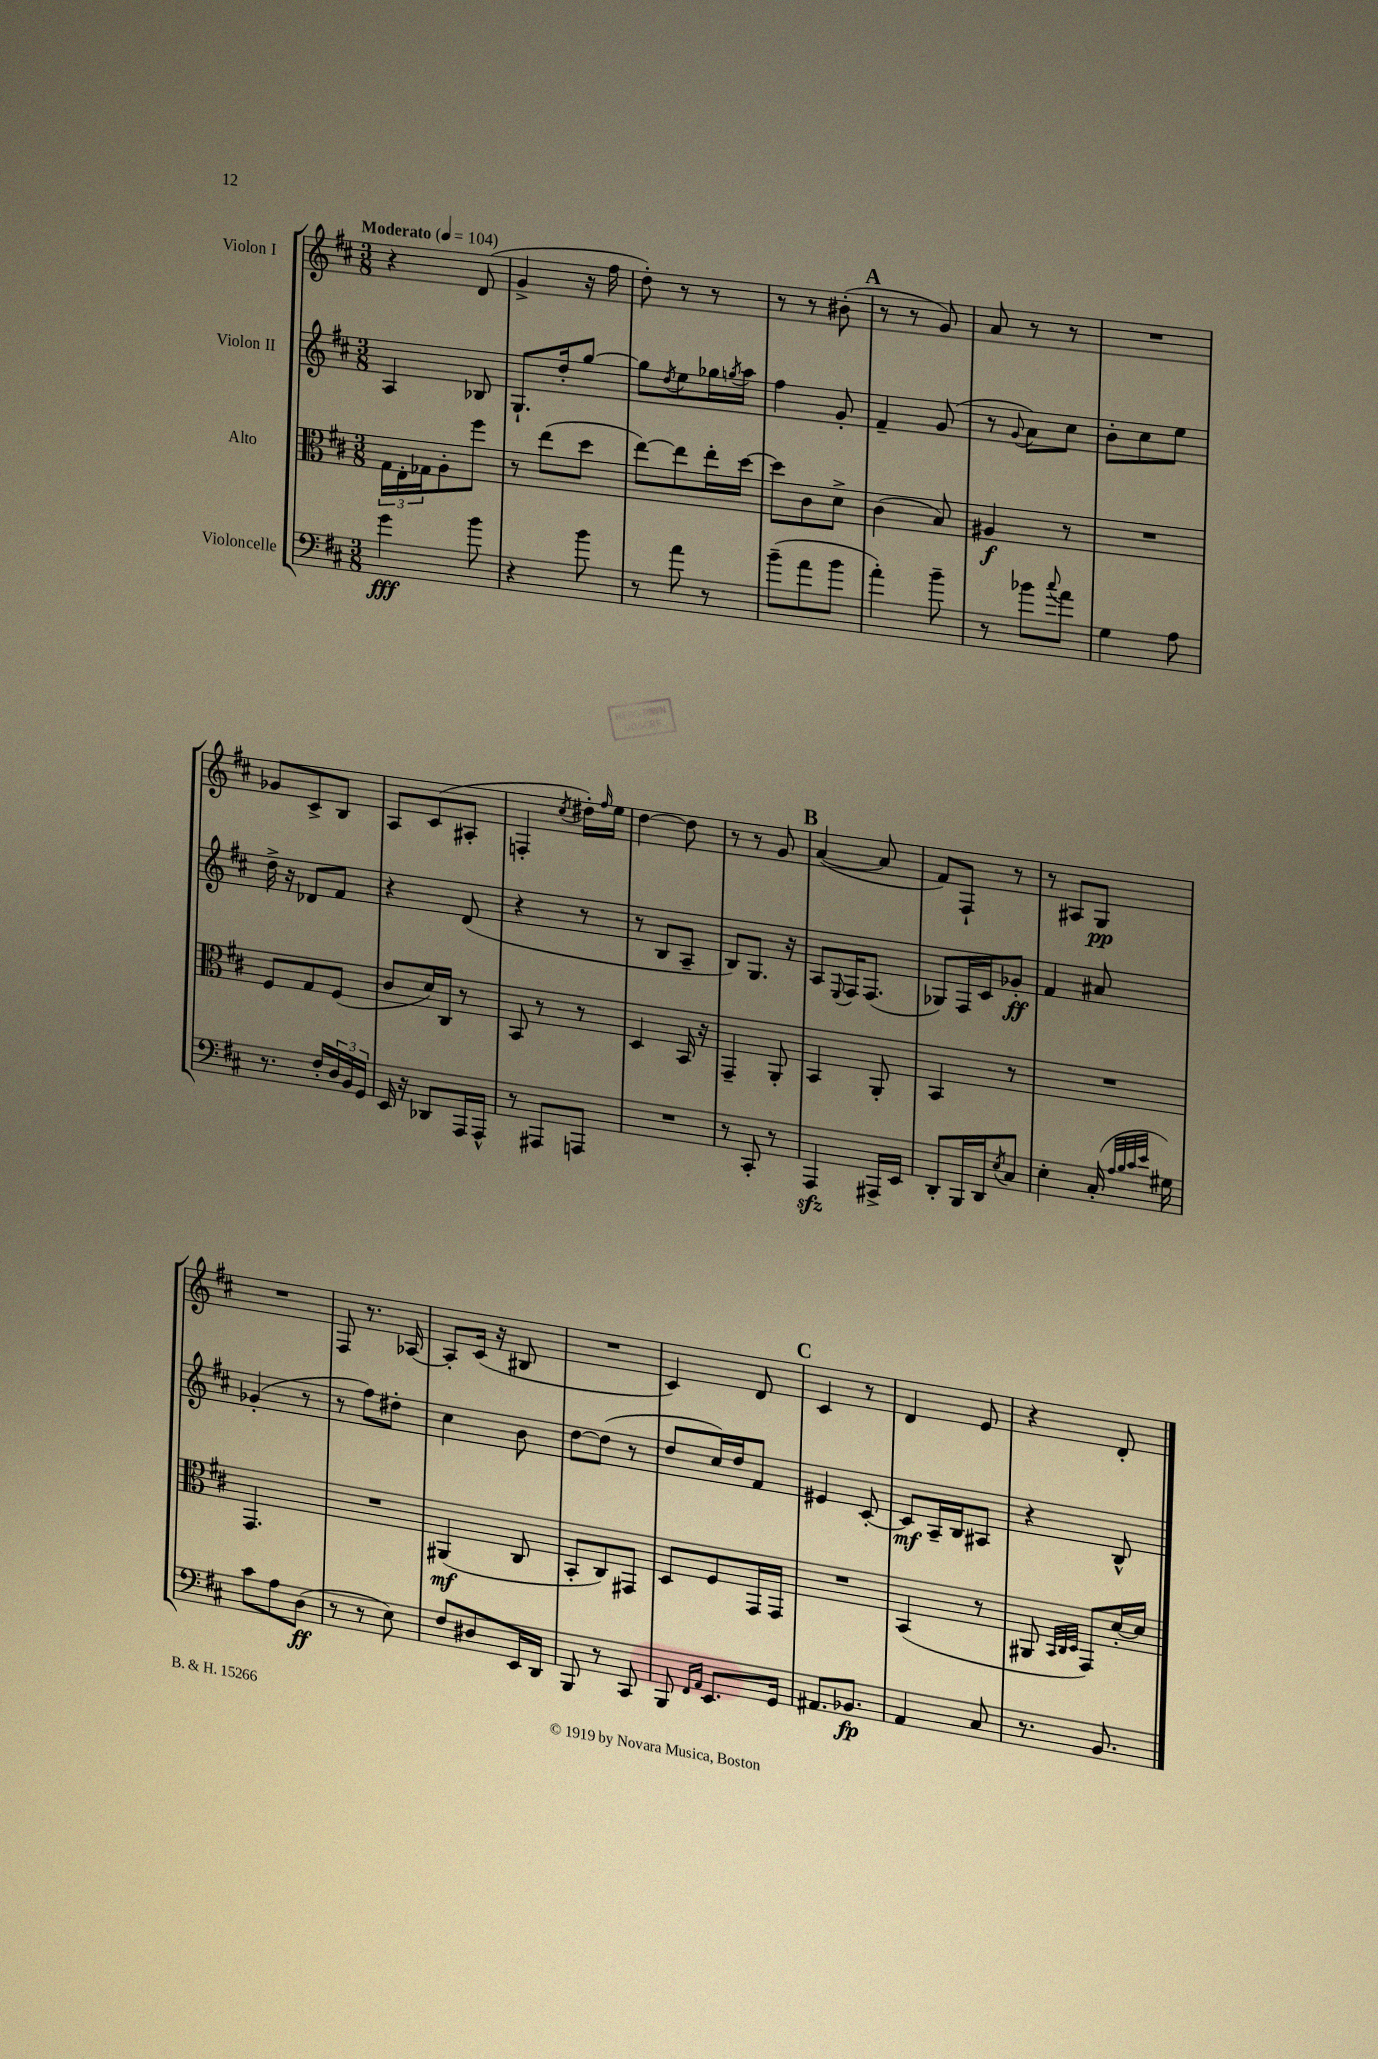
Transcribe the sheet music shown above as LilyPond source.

<<
\new StaffGroup <<
\new Staff = "s0" \with { instrumentName = "Violon I" } {
    \clef treble \key d \major \numericTimeSignature \time 3/8 \tempo "Moderato" 4 = 104
    r4 d'8( |
    g'4-> r16 fis''16 |
    d''8-.) r8 r8 |
    r8 r8 bis'8-.( |
    \mark \markup { \bold "A" } r8 r8 g'8) |
    a'8 r8 r8 |
    R4. |
    ges'8 cis'8-> b8 |
    a8 cis'8( ais8-. |
    f4-. \acciaccatura { cis''8 } dis''16-.) \grace { fis''16 } e''16 |
    d''4~ d''8 |
    r8 r8 g'8 |
    \mark \markup { \bold "B" } a'4~( a'8 |
    fis'8) fis8-! r8 |
    r8 ais8 g8\pp |
    R4. |
    fis8 r8. aes16~ |
    aes8-. cis'16( r16 bis8 |
    R4. |
    cis'4) d'8 |
    \mark \markup { \bold "C" } cis'4 r8 |
    d'4 e'8 |
    r4 d'8-. \bar "|." |
}
\new Staff = "s1" \with { instrumentName = "Violon II" } {
    \clef treble \key d \major \numericTimeSignature \time 3/8
    a4 bes8 |
    g8.-! d''16-. g''8~ |
    g''8 \acciaccatura { d''8 } e''8 ges''16 \acciaccatura { g''8 } a''16 |
    fis''4 g'8-. |
    \mark \markup { \bold "A" } fis'4-- g'8( |
    r8 \appoggiatura { g'8 } a'8) cis''8 |
    b'8-. cis''8 e''8 |
    d''16-> r16 des'8 fis'8 |
    r4 d'8( |
    r4 r8 |
    r8 b8 a8-- |
    b8) g8. r16 |
    \mark \markup { \bold "B" } a8 \appoggiatura { e8 } fis16 fis8.( |
    ges8) fis16 cis'16 ges'8-.\ff |
    fis'4 ais'8 |
    ges'4-.( r8 |
    r8 fis''8) dis''8-. |
    cis''4 b'8 |
    d''8~ d''8( r8 |
    d''8 cis''16) d''16 fis'8 |
    \mark \markup { \bold "C" } eis'4 cis'8~-. |
    cis'8\mf a16-- b16 ais8 |
    r4 b8-^ \bar "|." |
}
\new Staff = "s2" \with { instrumentName = "Alto" } {
    \clef alto \key d \major \numericTimeSignature \time 3/8
    \tuplet 3/2 { g16 e16-. ges16 } a8-. fis''8 |
    r8 e''8( d''8 |
    e''8~) e''8 e''16-. d''16~ |
    d''8 cis'8 d'8-> |
    \mark \markup { \bold "A" } cis'4( b8) |
    ais4\f r8 |
    R4. |
    fis8 g8 fis8( |
    cis'8 d'16) cis16 r8 |
    b,8 r8 r8 |
    d4 b,16 r16 |
    g,4-- a,8-. |
    \mark \markup { \bold "B" } b,4 a,8-. |
    b,4 r8 |
    R4. |
    g,4. |
    R4. |
    ais,4\mf( cis8 |
    b,8-. cis8) gis,8 |
    d8 fis8 g,16 g,16 |
    \mark \markup { \bold "C" } R4. |
    b,4( r8 |
    ais,8 \grace { b,32 cis32 d32 } g,8) d'16~-. d'16 \bar "|." |
}
\new Staff = "s3" \with { instrumentName = "Violoncelle" } {
    \clef bass \key d \major \numericTimeSignature \time 3/8
    g'4\fff b'8 |
    r4 b'8 |
    r8 a'8 r8 |
    b'8--( a'8 b'8 |
    \mark \markup { \bold "A" } a'4-.) b'8-- |
    r8 bes'8 \appoggiatura { cis''8 } a'8 |
    g4 a8 |
    r8. fis16-. \tuplet 3/2 { d16 b,16 g,16 } |
    e,16 r16 des,8 a,,16 a,,16-^ |
    r8 ais,,8 a,,8 |
    R4. |
    r8 cis,8-. r8 |
    \mark \markup { \bold "B" } a,,4\sfz ais,,16-> e,16 |
    d,8-. b,,16 d,16 \acciaccatura { e8 } cis8 |
    e4-. cis16-.( \grace { a32 b32 cis'32 e'32 } gis16) |
    cis'8 a8 d8\ff( |
    r8 r8 e8) |
    fis8 dis8 e,16 d,16 |
    b,,8 r8 cis,8 |
    b,,8 \grace { fis,16 a,16 } e,8. g,16 |
    \mark \markup { \bold "C" } ais,8. bes,8.\fp |
    a,4 cis8 |
    r8. b,8. \bar "|." |
}
>>
>>
\layout { \context { \Score \remove "Bar_number_engraver" } }
